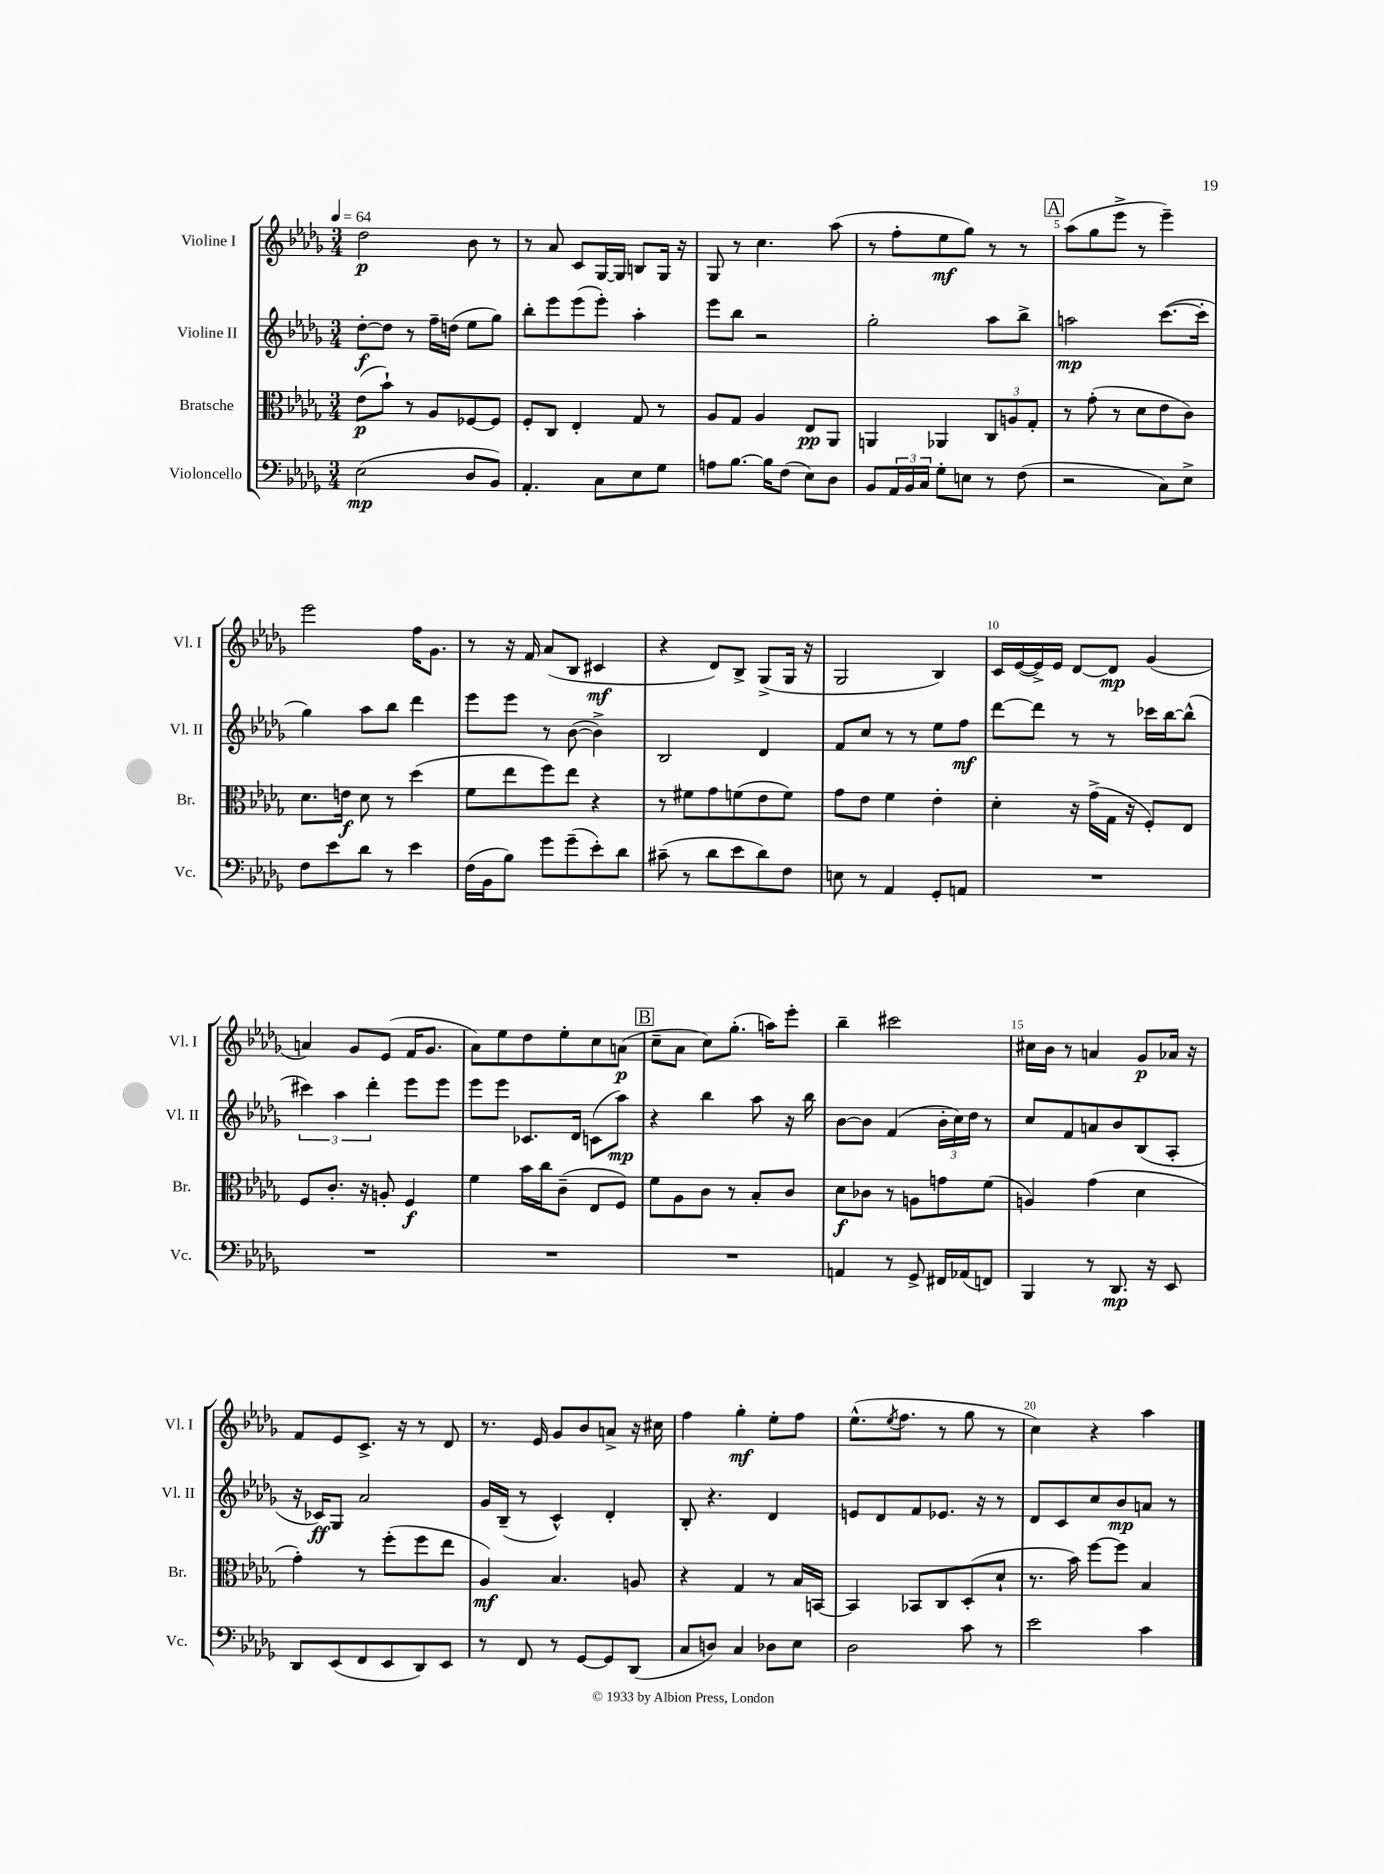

**kern	**kern	**kern	**kern
*staff4	*staff3	*staff2	*staff1
*clefF4	*clefC3	*clefG2	*clefG2
*k[b-e-a-d-g-]	*k[b-e-a-d-g-]	*k[b-e-a-d-g-]	*k[b-e-a-d-g-]
*M3/4	*M3/4	*M3/4	*M3/4
*MM64	*MM64	*MM64	*MM64
(2E-	(8e-	[8dd-'	2dd-
.	8b-`)	8dd-]	.
.	8r	8r	.
.	8A-	16ff~	.
.	.	(16dd	.
8D-	[8F-	8ee-	8b-
8BB-)	8F-]	8gg-)	8r
=	=	=	=
4.AA-'	8F'	8bb-'	8r
.	8C	8eee-	8a-
.	4E-'	(8eee-	8c
8C	.	8eee-')	[16G-
.	.	.	16G-]
8E-	8G-	4aa-'	8B
8G-	8r	.	16G-
.	.	.	16r
=	=	=	=
8A	8A-	8eee-	8G-
[8.B-	8G-	8bb-	8r
.	4A-	2r	4.cc
16B-]	.	.	.
(8F	.	.	.
8E-)	8E-	.	.
8D-	8AA-	.	(8aa-
=	=	=	=
8BB-	4AA	2gg-'	8r
24AA-	.	.	8ff'
24BB-	.	.	.
24C	.	.	.
8G-'	4AA-	.	8ee-
8E	.	.	8gg-)
8r	12C	8aa-	8r
.	12A	.	.
(8F	.	8bb-^	8r
.	12G-'	.	.
=	=	=	=
2r	8r	2aa	(8aa-
.	(8g-'	.	8gg-
.	8r	.	8eee-^
.	8d-	.	8r
8C)	8e-	([8.ccc	4eee-~)
8E-^	8c)	.	.
.	.	16ccc']	.
=	=	=	=
8F	8.d-	4gg-)	2eee-
8e-	.	.	.
.	16e	.	.
8d-	8d-	8aa-	.
8r	8r	8bb-	.
4e-	(4dd-	4ddd-	16ff
.	.	.	8.g-
=	=	=	=
(16F	8f	8eee-	8r
16BB-	.	.	.
8B-)	8ee-	8eee-	16r
.	.	.	16f
8g-	8ff)	8r	(8a-
(8g-~	8ee-	([8b-	8B-
8e-')	4r	4b-^])	4c#
8d-	.	.	.
=	=	=	=
(8c#~	8r	2B-	4r
8r	8f#	.	.
8d-	8g-	.	8d-)
8e-	(8f	.	8B-^
8d-)	8e-	4d-	(8G-^
8F	8f)	.	16G-
.	.	.	16r
=	=	=	=
8E	8g-	8f	2G-
8r	8e-	8cc	.
4AA-	4f	8r	.
.	.	8r	.
8GG-'	4e-'	8ee-	4B-)
8AA	.	8ff	.
=	=	=	=
2.r	4d-'	[8ddd-	16c
.	.	.	([16e-
.	.	8ddd-]	16e-^])
.	.	.	16e-
.	16r	8r	[8d-
.	(16g-^	.	.
.	16G-	8r	8d-]
.	16r	.	.
.	8F')	16ccc-	(4g-
.	.	[16bb-	.
.	8E-	(8bb-^^]	.
=	=	=	=
2.r	8F	6ccc#)	4a)
.	8.c'	.	.
.	.	6aa-	.
.	.	.	8g-
.	16r	.	.
.	.	6ddd-'	.
.	8A'	.	(8e-
.	4F	8eee-	16f
.	.	.	8.g-
.	.	8eee-	.
=	=	=	=
2.r	4f	8eee-	8a-)
.	.	8eee-	8ee-
.	16b-	8.c-	8dd-
.	16cc	.	.
.	(8c~	.	8ee-'
.	.	16d-	.
.	8E-	(8c	8cc
.	8F)	8aa-)	(8a
=	=	=	=
2.r	8f	4r	8cc~
.	8A-	.	8a-
.	8c	4bb-	8cc)
.	8r	.	(8.gg-'
.	8B-'	8aa-	.
.	.	.	16aa)
.	8c	16r	8eee-'
.	.	16bb-	.
=	=	=	=
4AA	8d-	[8b-	4bb-~
.	8c-	8b-]	.
8r	8r	(4f	2ccc#
8GG-^	8A	.	.
16FF#	8g	24b-'	.
.	.	24cc)	.
(16AA-	.	.	.
.	.	24dd-	.
8FF)	(8f	8r	.
=	=	=	=
4BBB-	4A)	8cc	16cc#
.	.	.	16b-
.	.	8f	8r
8r	(4g-	8a	4a
8.DD-	.	8b-	.
.	4d-	(8B-	8g-
16r	.	.	.
8EE-	.	8A-'	16a-
.	.	.	16r
=	=	=	=
8DD-	4g-')	16r	8f
.	.	16c-)	.
(8EE-	.	8G-	8e-
8FF	8r	2a-	8.c^
8EE-	(8ff'	.	.
.	.	.	16r
8DD-)	8ff	.	8r
8EE-	8ee-	.	8d-
=	=	=	=
8r	4A-)	16g-	8.r
.	.	(16B-~	.
8FF	.	8r	.
.	.	.	16e-
8r	4.B-	4c^^)	8g-
[8GG-	.	.	8b-
8GG-]	.	4d-'	8a^
(8DD-	8A	.	16r
.	.	.	16cc#
=	=	=	=
8C	4r	8B-'	4ff
8D)	.	4.r	.
4C	4G-	.	4gg-'
8D-	8r	4d-	8ee-'
8E-	16B-	.	8ff
.	[16BB	.	.
=	=	=	=
2D-	4BB]	8e	(8.ee-^^
.	.	8d-	.
.	.	.	8qee-
.	.	.	8.ff
.	8BB-	8f	.
.	8C	8.e-	8r
8c	(8D-'	.	8gg-
.	.	16r	.
8r	8d-`	8r	8r
=	=	=	=
2e-	8.r	8d-	4cc)
.	.	8c	.
.	16b-)	.	.
.	[8ff	8cc	4r
.	8ff]	8b-	.
4c	4B-	8a	4aa-
.	.	8r	.
==	==	==	==
*-	*-	*-	*-
